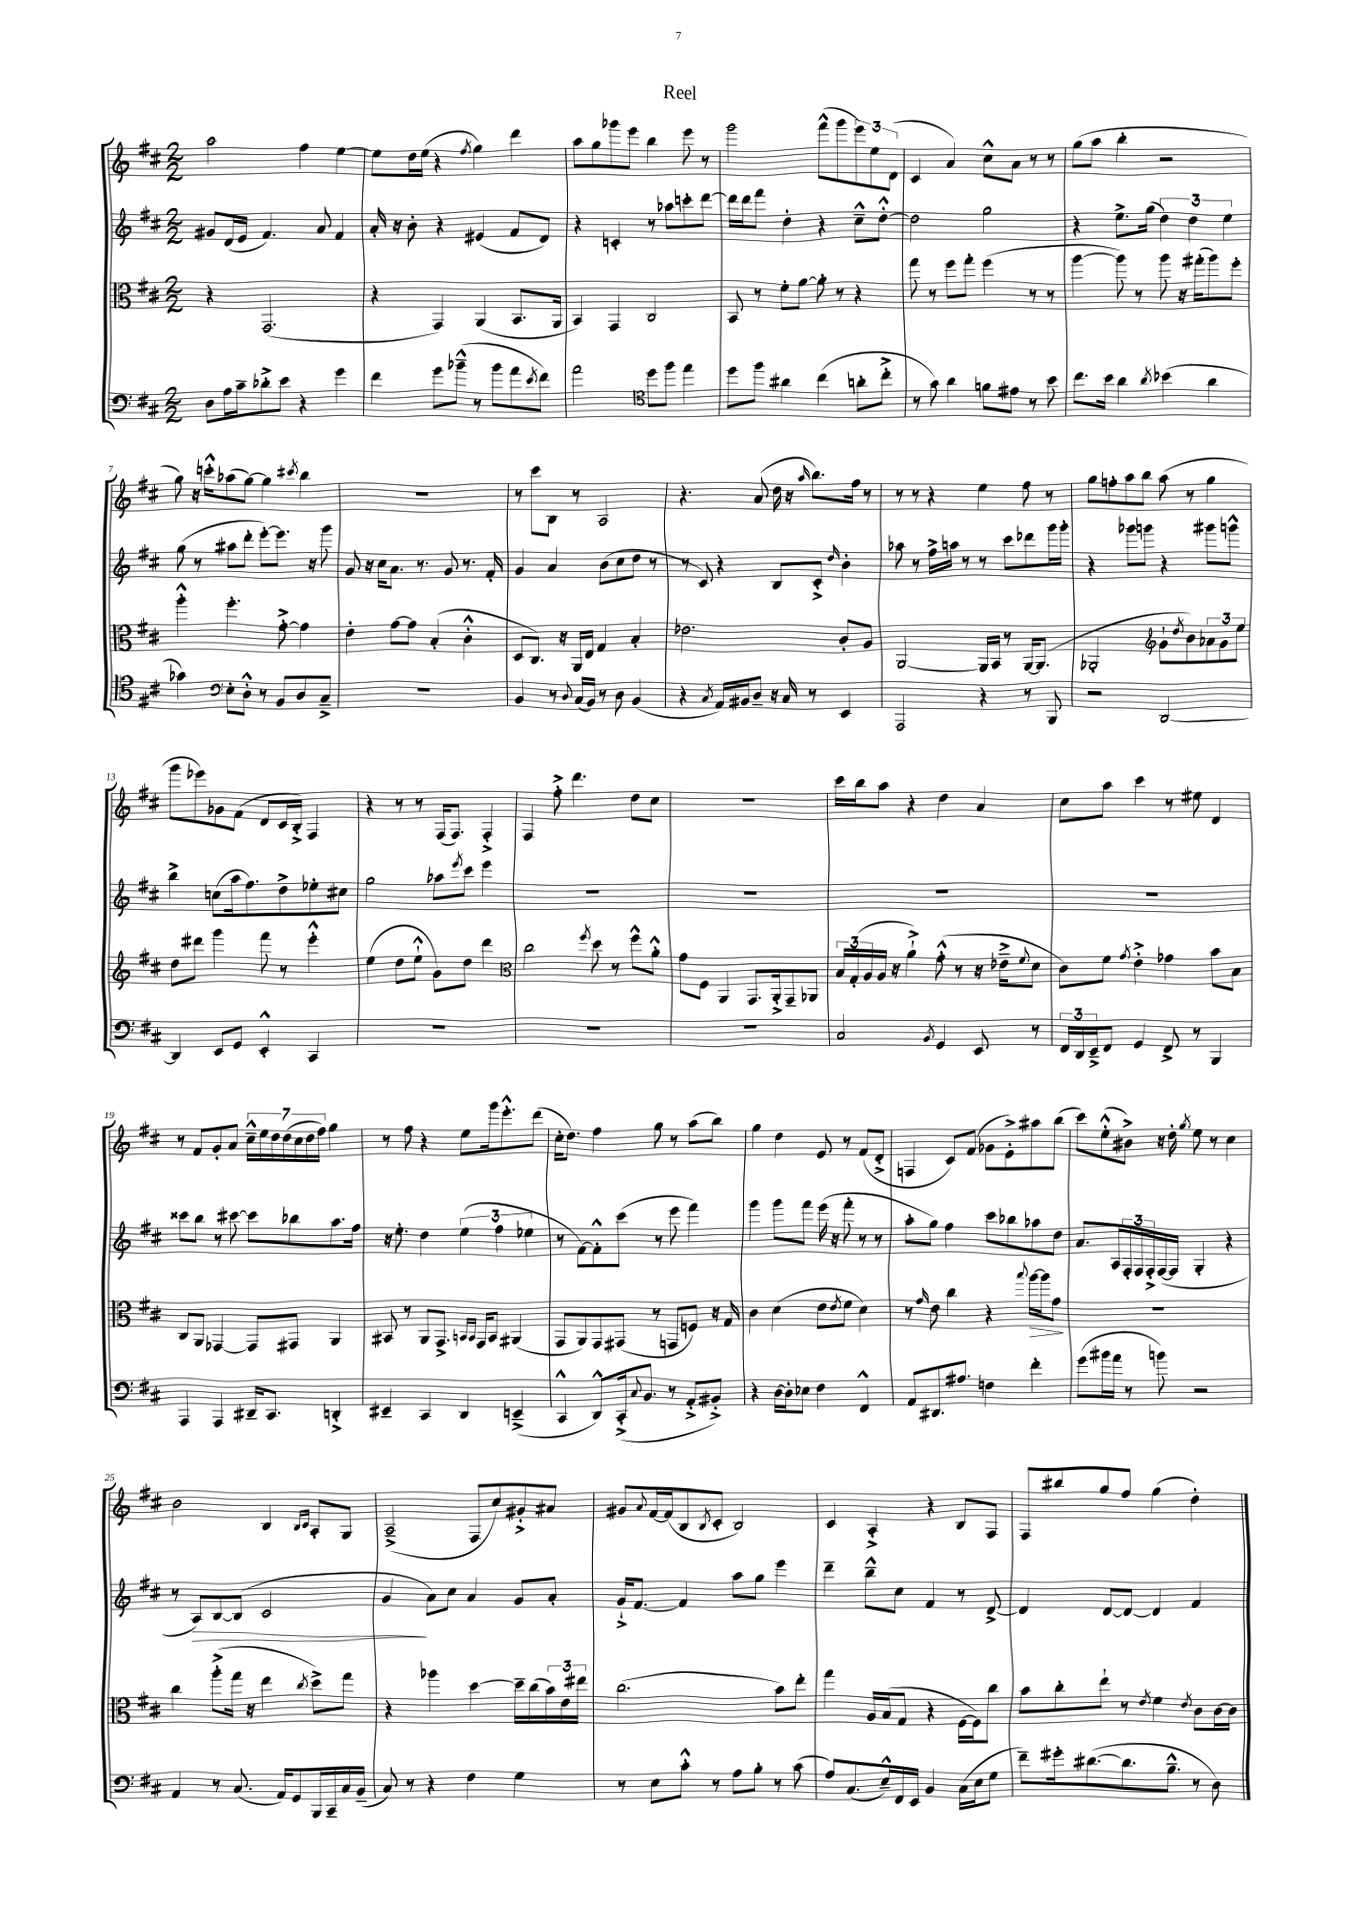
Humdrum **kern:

**kern	**kern	**dynam	**kern	**dynam	**kern
*part4	*part3	*part3	*part2	*part2	*part1
*staff4	*staff3	*staff3	*staff2	*staff2	*staff1
*clefF4	*clefC3	*	*clefG2	*	*clefG2
*k[f#c#]	*k[f#c#]	*	*k[f#c#]	*	*k[f#c#]
*M2/2	*M2/2	*	*M2/2	*	*M2/2
=1	=1	=1	=1	=1	=1
8D\L	4r	.	8g#X/L	.	2aa\
16A\L	.	.	(16d/L	.	.
16c#~\J	.	.	16e/JJ	.	.
8d-X'^\	(2.GG/	.	4.f#/)	.	.
8e\J	.	.	.	.	.
4r	.	.	.	.	4ff#\
.	.	.	8a/	.	.
4g\	.	.	4f#/	.	[4ee\
=2	=2	=2	=2	=2	=2
4f#\	4r	.	16a'/	.	8ee\L]
.	.	.	16r	.	.
.	.	.	8b'\	.	16dd\L
.	.	.	.	.	(16ee\JJ
8g\L	4GG/)	.	4r	.	4r
(8b-X~^^\J	.	.	.	.	.
.	.	.	.	.	8qff#/
8r	(4AA/	.	(4e#X/	.	4gg\)
8b-\L	.	.	.	.	.
8a\	8.BB/L	.	8f#/L	.	4ddd\
8qe/	.	.	.	.	.
8f#\J)	.	.	8d/J)	.	.
.	16AA/Jk	.	.	.	.
=3	=3	=3	=3	=3	=3
2a\	4BB/)	.	4r	.	8aa\L
.	.	.	.	.	8gg\
.	4GG/	.	4cn'/	.	8ggg-X\
.	.	.	.	.	8eee\J
*clefC4	*	*	*	*	*
8dd\L	2C#/	.	8r	.	4bb\
8ff#\J	.	.	8aa-X\L	.	.
4ee\	.	.	8cccn'\	.	8eee\
.	.	.	[8ddd\J	.	8r
=4	=4	=4	=4	=4	=4
8dd\L	8BB/	.	16ddd\LL]	.	2ggg\
.	.	.	16ddd\J	.	.
8ff#\J	8r	.	8fff#\J	.	.
4a#X\	8f#'\L	.	4dd'\	.	.
.	[8a\J	.	.	.	.
(4cc#\	8a'\]	.	4r	.	(8fff#^^\L
.	8r	.	.	.	8ggg\
8an'\L	4r	.	8cc#~^^\L	.	12eee\)
.	.	.	.	.	12ee\
8cc#'^\J	.	.	[8dd'^^\J	.	.
.	.	.	.	.	(12d\J
=5	=5	=5	=5	=5	=5
8r	8gg\	.	2dd\]	.	4c#/
8g\)	8r	.	.	.	.
4a\	8ff#\L	.	.	.	4a/)
.	8gg'\J	.	.	.	.
8fn\L	(4ff#\	.	2gg\	.	8cc#^^\L
8e#X\J	.	.	.	.	8a\J
8r	8r	.	.	.	8r
8b\	8r	.	.	.	8r
=6	=6	=6	=6	=6	=6
8.cc#\L	[4aa\	.	4r	.	(8gg\L
.	.	.	.	.	8aa\J
16b\Jk	.	.	.	.	.
4a\	8aa\])	.	8.ee^\L	.	4bb'\
.	8r	.	.	.	.
.	.	.	(16gg\Jk	.	.
8qa/	.	.	.	.	.
(4b-X\	8aa\	.	6dd\)	.	2r
.	16r	.	.	.	.
.	.	.	6dd\	.	.
.	(16gg#X'\KL	.	.	.	.
4a\	8aa\)	.	.	.	.
.	.	.	6ee\	.	.
.	8ff#'\J	.	.	.	.
!!LO:LB:g=z
=7	=7	=7	=7	=7	=7
4g-X\)	4aa'^^\	.	(8gg\	.	8gg\)
.	.	.	8r	.	16r
.	.	.	.	.	16cccn'^^\KL
*clefF4	*	*	*	*	*
8E'\L	4.ff#'\	.	8aa#X\L	.	(8aa-X\
8D'^^\J	.	.	8ddd'\J	.	[8gg\J)
8r	.	.	[8eee'\L)	.	4gg\]
8BB/L	[8g'^\	.	8.eee\J]	.	.
.	.	.	.	.	8qccc#X/
8D/	4g\]	.	.	.	4bb\
.	.	.	16r	.	.
8C#~^/J	.	.	8ggg\	.	.
=8	=8	=8	=8	=8	=8
1r	4e'\	.	8g/	.	1r
.	.	.	16r	.	.
.	.	.	16cc#\KL	.	.
.	[8g\L	.	8.a\J	.	.
.	8g\J]	.	.	.	.
.	.	.	8.r	.	.
.	(4B'/	.	.	.	.
.	.	.	8g/	.	.
.	4c#'^^\	.	8.r	.	.
.	.	.	16f#'/	.	.
=9	=9	=9	=9	=9	=9
4BB/	8D/L	.	4g/	.	8r
.	8.C#/J)	.	.	.	8ccc#\L
8r	.	.	4a/	.	8B\J
.	16r	.	.	.	.
8qqD/	.	.	.	.	.
(16C#/LL	16AA/LL	.	.	.	8r
16BB/JJ)	16E/JJ	.	.	.	.
8r	4G/	.	(8b\L	.	2A/
8D\	.	.	8cc#\	.	.
(4BB/	4B'/	.	8dd\J	.	.
.	.	.	8r	.	.
=10	=10	=10	=10	=10	=10
4r	2.e-X\	.	8r	.	4.r
.	.	.	8c#/)	.	.
8qC#/	.	.	.	.	.
16AA/LL)	.	.	4r	.	.
16BB#X/J	.	.	.	.	.
8D~/J	.	.	.	.	(8a/
16r	.	.	8B/L	.	16dd\
16C#/	.	.	.	.	16r
.	.	.	.	.	16qqaa/
8r	.	.	8c#'^/J	.	8.bb\L)
.	.	.	16qqdd/	.	.
4EE/	8c#'/L	.	4b'\	.	.
.	.	.	.	.	16ff#\Jk
.	8A/J	.	.	.	8r
=11	=11	=11	=11	=11	=11
2AAA/	[2AA/	.	8aa-X\	.	8r
.	.	.	8r	.	8r
.	.	.	16ff#^\LL	.	4r
.	.	.	16aan\JJ	.	.
.	.	.	8r	.	.
4r	16AA/LL]	.	8r	.	4ee\
.	16BB/JJ	.	.	.	.
.	8r	.	8ccc#\L	.	.
8r	[16AA/KL	.	8ddd-X\	.	8ff#\
.	(8.AA/J]	.	.	.	.
8BBB/	.	.	16ggg\L	.	8r
.	.	.	16ggg'\JJ	.	.
=12	=12	=12	=12	=12	=12
2r	2AA-X'/	.	4r	.	8gg\L
.	.	.	.	.	8ffn'\
.	.	.	8ggg-X\L	.	8aa\
.	.	.	8gggn\J	.	8bb\J
*	*clefG2	*	*	*	*
[2DD/	8g`\L	.	4r	.	(8aa\
.	8qdd/	.	.	.	.
.	8b\)	.	.	.	8r
.	12a-X\	.	8ggg#X\L	.	4gg\
.	12g\	.	.	.	.
.	.	.	8gggn^^\J	.	.
.	12ee\J	.	.	.	.
!!LO:LB:g=z
=13	=13	=13	=13	=13	=13
4DD/]	8dd\L	.	4bb^\	.	8ggg\L
.	8ddd#X\J	.	.	.	8eee-X\)
8EE/L	4ggg\	.	(8ccn\L	.	8g-X\
8GG/J	.	.	16aa\k	.	(8f#\J
.	.	.	8.ff#\)	.	.
4EE'^^/	8fff#\	.	.	.	8d/L
.	8r	.	8dd^\	.	16c#/L
.	.	.	.	.	16B'^/JJ)
4CC#/	4eee'^^\	.	8ee-X'\	.	4F#/
.	.	.	8cc#X\J	.	.
=14	=14	=14	=14	=14	=14
1r	(4ee\	.	2gg\	.	4r
.	8dd\L	.	.	.	8r
.	8ee`^^\J	.	.	.	8r
.	8g\L)	.	8aa-X\L	.	(16F#/KL
.	.	.	.	.	8.F#/J)
.	.	.	8qeee/	.	.
.	8dd\J	.	8ccc#\J	.	.
.	4ddd\	.	4eee\	.	4F#'^/
=15	=15	=15	=15	=15	=15
*	*clefC3	*	*	*	*
1r	2cc#\	.	1r	.	4F#/
.	.	.	.	.	8ff#'^\
.	.	.	.	.	4.ddd\
.	8qff#/	.	.	.	.
.	8dd\	.	.	.	.
.	8r	.	.	.	.
.	8ff#^^\L	.	.	.	8dd\L
.	8a'^^\J	.	.	.	8cc#\J
=16	=16	=16	=16	=16	=16
1r	8g\L	.	1r	.	1r
.	8F#\J	.	.	.	.
.	4AA/	.	.	.	.
.	8.GG/L	.	.	.	.
.	16AA'^/k	.	.	.	.
.	8GG~/	.	.	.	.
.	8AA-X/J	.	.	.	.
=17	=17	=17	=17	=17	=17
2C#/	24B/LL	.	1r	.	16ccc#\LL
.	(24G'/	.	.	.	.
.	.	.	.	.	16bb\J
.	24A/	.	.	.	.
.	16A/JJ	.	.	.	8aa\J
.	16r	.	.	.	.
.	4a`^\)	.	.	.	4r
8qBB/	.	.	.	.	.
4GG/	(8g'^^\	.	.	.	4dd\
.	8r	.	.	.	.
8EE/	16r	.	.	.	4a/
.	16e-X~^\KL	.	.	.	.
.	8qqf#/	.	.	.	.
8r	8d\J	.	.	.	.
=18	=18	=18	=18	=18	=18
24FF#/LL	8c#\L)	.	1r	.	8cc#\L
24DD/	.	.	.	.	.
24EE~^/J	.	.	.	.	.
8FF#/J	8f#\J	.	.	.	8aa\J
.	8qg/	.	.	.	.
4GG/	4e'^\	.	.	.	4ccc#\
8FF#^/	4g-X\	.	.	.	8r
8r	.	.	.	.	8ee#X\
4BBB/	8b\L	.	.	.	4d/
.	8B\J	.	.	.	.
!!LO:LB:g=z
=19	=19	=19	=19	=19	=19
4AAA/	8C#/L	.	8ccc##X\L	.	8r
.	8AA/J	.	8bb\J	.	8f#/L
4AAA/	[4GG-X/	.	8r	.	8g'/
.	.	.	[8ccc#X\	.	8a/J
16DD#X~/KL	8GG-/L]	.	8ccc#\L]	.	28cc#~^^\LL
.	.	.	.	.	28ee\
8.CC#/J	.	.	.	.	.
.	.	.	.	.	28dd\
.	.	.	.	.	(28dd\
.	8GG#X/J	.	8bb-X\	.	.
.	.	.	.	.	28cc#\
.	.	.	.	.	28dd\
.	.	.	.	.	28ff#\JJ)
4DDn'^/	4AA/	.	8.aa\	.	4gg\
.	.	.	16ff#\Jk	.	.
=20	=20	=20	=20	=20	=20
4EE#X~/	8BB#X/	.	16r	.	8r
.	.	.	8.ee'\	.	.
.	8r	.	.	.	8ff#\
4CC#/	8AA/L	.	4dd\	.	4r
.	8.GG^/J	.	.	.	.
4DD/	.	.	(6ee\	.	8ee\L
.	16qqBBn/LL	.	.	.	.
.	16qqBB/JJ	.	.	.	.
.	16GG/KL	.	.	.	.
.	8BB/J	.	.	.	16ggg\k
.	.	.	6ff#\	.	.
.	.	.	.	.	8.eee'^^\
(4EEn~^/	(4AA#X/	.	.	.	.
.	.	.	6ee-X\	.	.
.	.	.	.	.	(8ddd\J
=21	=21	=21	=21	=21	=21
4CC#^^/	8GG/L	.	8r	.	16cc#'\KL
.	.	.	.	.	8.dd\J)
.	8AA/)	.	[8f#\L)	.	.
8DD^^/L)	8GG/	.	8f#'^^\]	.	4ff#\
(16CC#'^/k	(8GG#X/J	.	(8ccc#\J	.	.
8qqC#/	.	.	.	.	.
8.BB/J	.	.	.	.	.
.	8r	.	8r	.	8gg\
8r	8GGn/L	.	8eee\	.	8r
8AA'^/L	8Fn/J)	.	4fff#\)	.	(8aa\L
8BB#X'^/J)	16r	.	.	.	8bb\J)
.	16G/	.	.	.	.
=22	=22	=22	=22	=22	=22
4r	4c#\	.	4ggg\	.	4gg\
[16D\LL	(4d\	.	8ggg\L	.	4dd\
16D'\J]	.	.	.	.	.
8E-X\J	.	.	8fff#\J	.	.
4F#\	8e\L	.	(16eee\	.	8e/
.	.	.	16r	.	.
.	8qe/	.	.	.	.
.	8f#\J	.	8fff#'\	.	8r
4FF#^^/	4d\)	.	8r	.	(8f#/L
.	.	.	8r	.	8d'^/J
=23	=23	=23	=23	=23	=23
8AA/L	8r	.	8aa'\L	.	4Fn/
.	16qqg/	.	.	.	.
8.DD#X/	8e\	.	8gg\J)	.	.
.	4cc#\	.	4ff#\	.	8c#/L)
8.A#X/J	.	.	.	.	.
.	.	.	.	.	(8f#/J
4Fn\	4r	.	8ccc#\L	.	8g-X\L
.	.	.	8bb-X\	.	8e'^\)
.	8qqbb/	.	.	.	.
!	!	!LO:HP:b	!	!	!
4f#'\	[16aa\LL	>	8aa-X\	.	8aa#X\
.	16aa\J]	.	.	.	.
.	8g\J	.	8dd\J	.	(8bb\J
.	.	]	.	.	.
=24	=24	=24	=24	=24	=24
(8g\L	1r	.	8.a/L	.	8ccc#\L)
16b#X\L	.	.	.	.	(8ee'^^\
16a\JJ	.	.	16A/L	.	.
8r	.	.	24F#'/	.	8b#X^\J)
.	.	.	24F#/	.	.
.	.	.	24F#'^/	.	.
8bn\)	.	.	([16F#/	.	16r
.	.	.	16F#/JJ]	.	16dd'\
.	.	.	.	.	8qgg/
2r	.	.	4G'/	.	8ee\
.	.	.	.	.	8r
.	.	.	4r	.	4cc#\
!!LO:LB:g=z
=25	=25	=25	=25	=25	=25
4AA/	4cc#\	.	8r	.	2b\
!	!	!	!	!LO:HP:b	!
.	.	.	8A/L)	>	.
8r	(8aa'^\L	.	[8B/	.	.
(8.C#/	16gg\Jk	.	(8B/J]	.	.
.	16r	.	.	.	.
.	4ee\	.	2c#/	.	4B/
16AA/KL)	.	.	.	.	.
8GG/	.	.	.	.	.
.	.	.	.	.	16qqB/LL
.	8qcc#/	.	.	.	16qqc#/JJ
16BBB/L	8dd^\L)	.	.	.	8A'/L
16CC#~/	.	.	.	.	.
16C#/	8gg\J	.	.	.	8G/J
(16BB~/JJ	.	.	.	.	.
=26	=26	=26	=26	=26	=26
8C#/)	4r	.	4g/	.	(2A~^/
8r	.	.	.	.	.
4r	4aa-X\	.	8a\L)	]	.
.	.	.	8cc#\J	.	.
4F#\	[4dd\	.	4a/	.	8F#/L
.	.	.	.	.	8cc#/)
4G\	16dd~\LL]	.	8g/L	.	8g#X'^/
.	(16cc#\	.	.	.	.
.	24b\)	.	8a'/J	.	8a#X/J
.	24e\	.	.	.	.
.	24ee#X\JJ	.	.	.	.
=27	=27	=27	=27	=27	=27
8r	(2.cc#\	.	16g`^/KL	.	8g#X/L
.	.	.	[8.f#/J	.	.
.	.	.	.	.	8qqa/
8E\L	.	.	.	.	[16f#/L
.	.	.	.	.	(16f#/J]
8c#'^^\J	.	.	4f#/]	.	8B/
.	.	.	.	.	8qB/
8r	.	.	.	.	8c#'/J
8A\L	.	.	8aa\L	.	2B/)
8B'\J	.	.	8gg\J	.	.
8r	8b\L)	.	4eee\	.	.
(8c#\	8ee'\J	.	.	.	.
=28	=28	=28	=28	=28	=28
8A/L)	4gg\	.	4ddd~\	.	4c#/
(8.C#/	.	.	.	.	.
.	16A/LL	.	8bb~^^\L	.	4A'^/
16E~^^/L)	(16B/J	.	.	.	.
16FF#/	8G/J	.	8cc#\J	.	.
16EE/JJ	.	.	.	.	.
4BB/	4r	.	4f#/	.	4r
(16C#\LL	[16F#\LL	.	8r	.	8B/L
16E\J	16F#\J])	.	.	.	.
8G\J	8cc#\J	.	[8d^/	.	8F#/J
=29	=29	=29	=29	=29	=29
8f#~\L)	8b\L	.	4d/]	.	8F#/L
16g#X'\k	8cc#'\	.	.	.	8bb#X/
([8.d#X\	.	.	.	.	.
.	8ee`\J	.	[8d/L	.	8gg/
8.d#\]	8r	.	8d/J_	.	8ff#/J
.	8qe/	.	.	.	.
.	4f#\	.	4d/]	.	(4gg\
8.B~^^\J	.	.	.	.	.
.	8qe/	.	.	.	.
8r	8c#\L	.	4f#/	.	4dd'\)
8D\)	[16c#\L	.	.	.	.
.	16c#\JJ]	.	.	.	.
==	==	==	==	==	==
*-	*-	*-	*-	*-	*-
